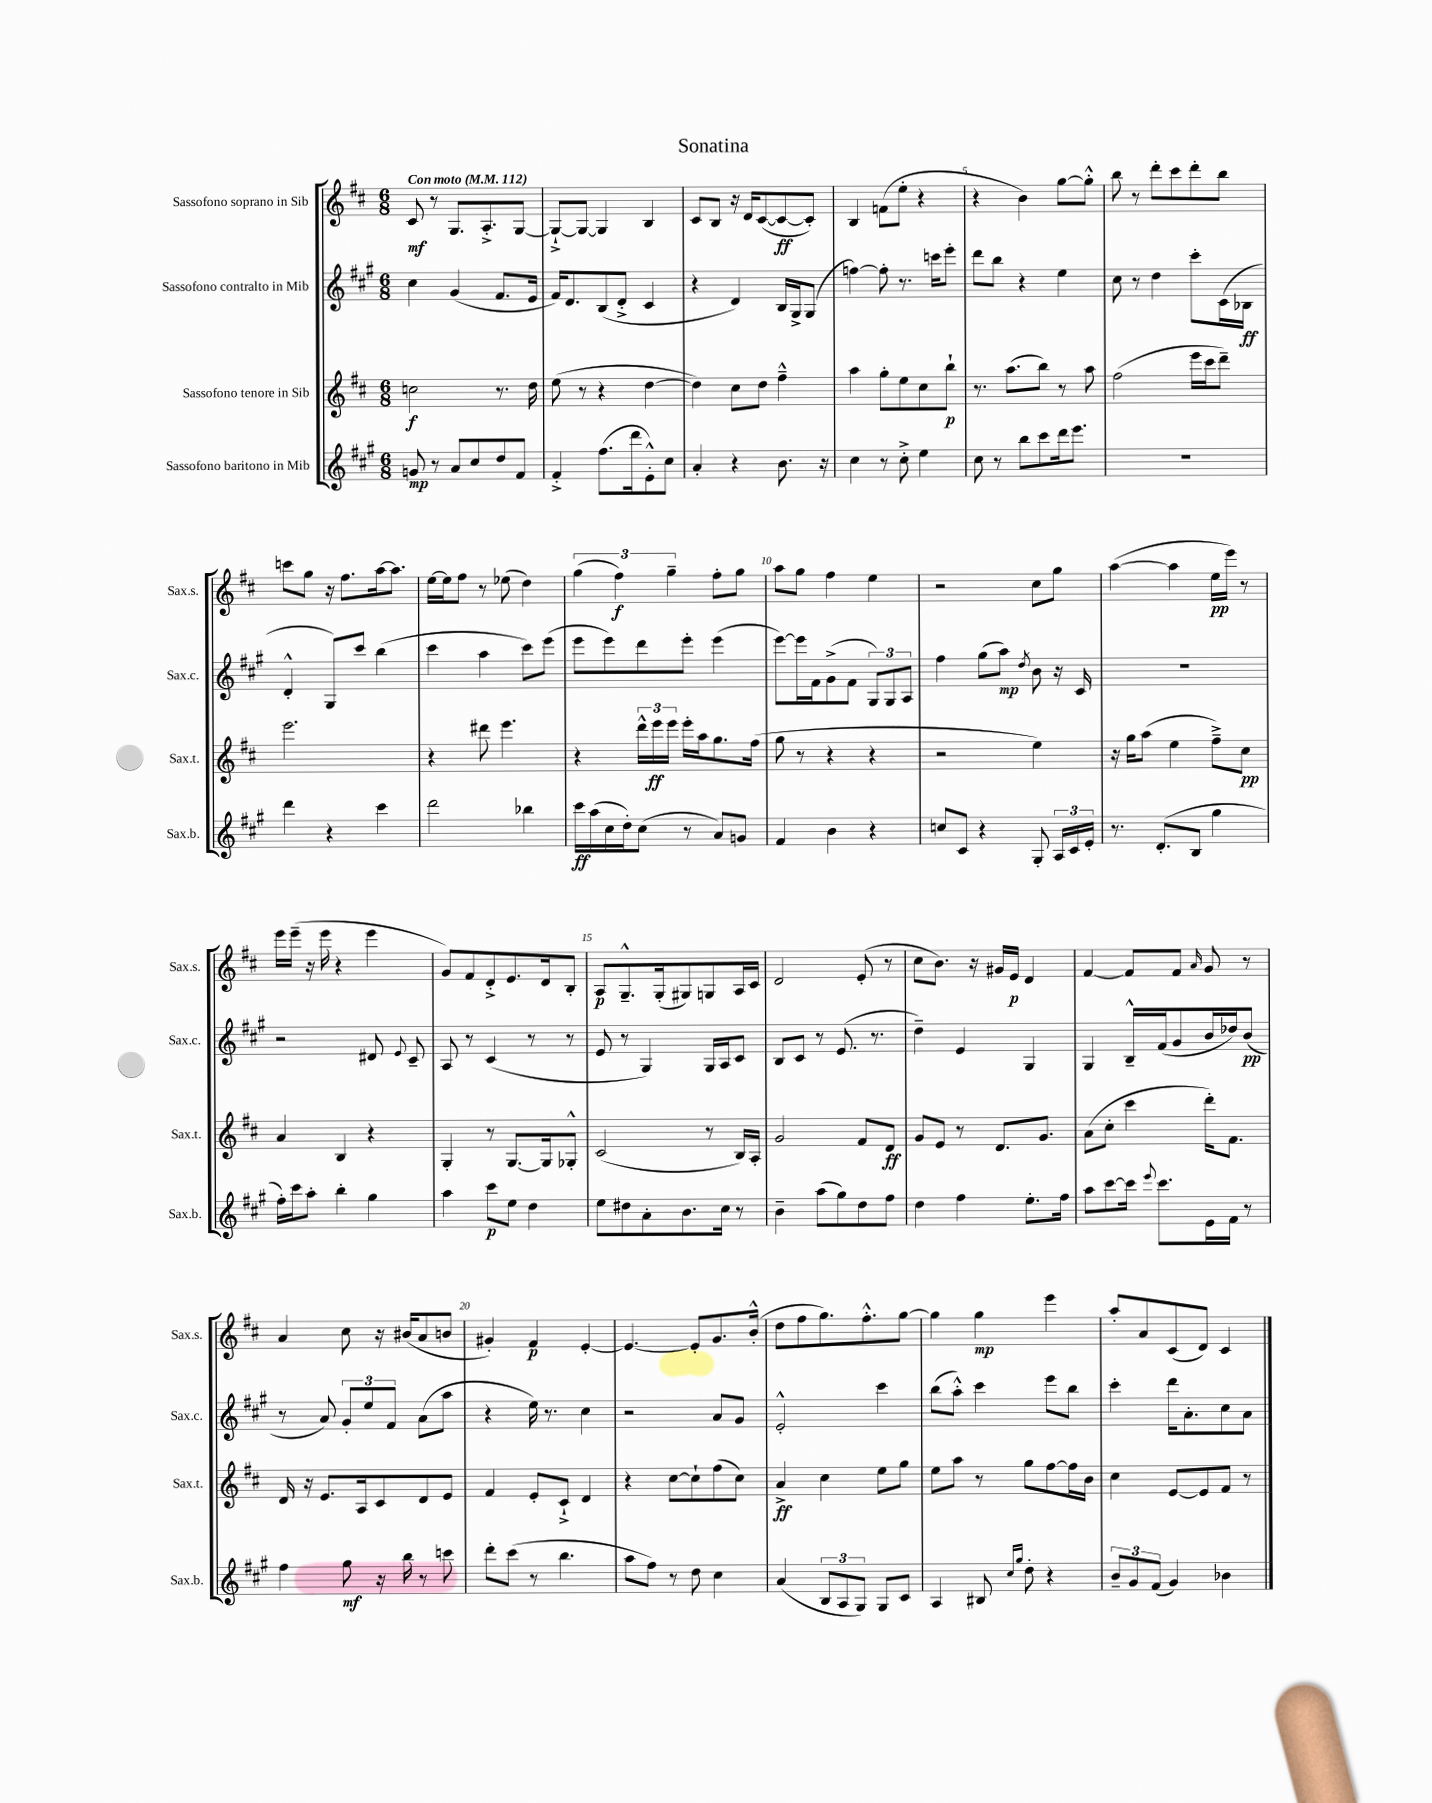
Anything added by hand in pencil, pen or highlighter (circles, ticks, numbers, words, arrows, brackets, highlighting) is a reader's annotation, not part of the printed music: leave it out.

**kern	**kern	**kern	**kern
*staff4	*staff3	*staff2	*staff1
*clefG2	*clefG2	*clefG2	*clefG2
*k[f#c#g#]	*k[f#c#]	*k[f#c#g#]	*k[f#c#]
*M6/8	*M6/8	*M6/8	*M6/8
*MM112	*MM112	*MM112	*MM112
8g	2cc	4cc#	8c#
8r	.	.	8r
8a	.	(4g#	8.G
8cc#	.	.	.
.	.	.	8.A'^
8dd	8.r	8.f#	.
8f#	.	.	[8G
.	16dd	16e	.
=	=	=	=
4f#'^	(8ee	16f#)	8G`^_
.	.	8.d	.
.	8r	.	8G_
(8.ff#	4r	(8B	4G]
.	.	8d'^	.
16ddd	.	.	.
8e'^^)	[4dd	4c#	4B
8cc#	.	.	.
=	=	=	=
4a'	4dd])	4r	8c#
.	.	.	8B
4r	8cc#	4d)	16r
.	.	.	16d
.	8dd	.	([8c#
8.b	4ff#~^^	16B	8c#_
.	.	16G#^	.
.	.	(8G#	8c#'])
16r	.	.	.
=	=	=	=
4cc#	4aa	[4ff)	4B
8r	8gg'	8ff']	(8f
8cc#'^	8ee	8.r	8ee'
4ee	8cc#	.	4r
.	.	16ccc	.
.	8bb`	8eee'	.
=	=	=	=
8cc#	8.r	8ddd	4r
8r	.	8bb	.
.	(8.aa	.	.
8bb	.	4r	4b)
8ccc#	8bb)	.	.
16ddd	8r	4ee	[8gg
8.eee	.	.	.
.	8aa	.	8gg'^^]
=	=	=	=
2.r	(2ff#	8cc#	8bb
.	.	8r	8r
.	.	4dd	8ddd'
.	.	.	8ccc#
.	16eee	8ccc#'	8ddd'
.	16ccc#	.	.
.	8ddd~)	(16c#	8bb
.	.	16B-	.
=	=	=	=
4ddd	2.eee	4d'^^	8ccc
.	.	.	8gg
4r	.	8G#)	16r
.	.	.	8.ff#
.	.	8ccc#	.
4ccc#	.	(4bb	[16aa
.	.	.	8.aa]
=	=	=	=
2ddd	4r	4ccc#	[16ee
.	.	.	16ee]
.	.	.	8ff#
.	8ddd#	4aa	8r
.	4.eee	.	(8ee-
4bb-	.	8ccc#)	4dd)
.	.	(8eee	.
=	=	=	=
16ccc#	4r	8eee	(6gg
(16aa	.	.	.
16cc#	.	8eee)	.
.	.	.	6ff#)
16dd')	.	.	.
(8cc#	24ddd^^	8ddd	.
.	24eee	.	.
.	24eee	.	6gg~
8r	16eee'	8eee'	.
.	16aa	.	.
8a)	8.gg	(4eee	8ff#'
8g	.	.	8gg
.	(16ff#	.	.
=	=	=	=
4f#	8gg	[8eee)	8aa
.	8r	16eee]	8gg
.	.	16f#	.
4b	4r	(8g#^	4ff#
.	.	8f#	.
4r	4r	12G#)	4ee
.	.	12G#	.
.	.	12A	.
=	=	=	=
8cc	2r	4ff#	2r
8c#	.	.	.
4r	.	(8gg#	.
.	.	8aa)	.
.	.	8qdd	.
8G#'	4ee)	8b	8cc#
24A	.	16r	8gg
24c#	.	.	.
.	.	16c#	.
24e'	.	.	.
=	=	=	=
8.r	16r	2.r	([4aa
.	16gg	.	.
.	(8aa	.	.
(8.d'	.	.	.
.	4ee	.	4aa]
8B	.	.	.
4gg#	8ff#~^)	.	16ee
.	.	.	16eee)
.	8cc#	.	8r
=	=	=	=
16ff#')	4a	2r	16eee
16ccc#	.	.	(16eee~
8aa'	.	.	16r
.	.	.	16eee
4bb'	4B	.	4r
4gg#	4r	8d#	4eee
.	.	8qqe	.
.	.	8c#~	.
=	=	=	=
4aa	4G'	8A	8g)
.	.	8r	8f#
8ccc#	8r	(4c#	8d'^
8ee	[8.G	.	8.e
4dd	.	8r	.
.	16G]	.	16d
.	8G-'^^	8r	8B'
=	=	=	=
8ee	(2c#	8e	8A
8dd#	.	8r	8.G~^^
8a'	.	4G#)	.
.	.	.	(16G'
8.b	.	.	8G#)
.	8r	16G#	8G
16cc#	.	16A	.
8r	16B)	8c#	16A
.	16A'	.	16c#
=	=	=	=
4b~	2g	8B	2d
.	.	8c#	.
(8aa	.	8r	.
8gg#)	.	(8.e	.
8dd	8f#	.	(8e'
.	.	8.r	.
8ff#	8d	.	8r
=	=	=	=
4dd	8g	4dd~)	8cc#
.	8e	.	8.b)
4ff#	8r	4e	.
.	.	.	16r
.	8.d	.	16g#
.	.	.	16e
8.ee'	.	4G#	4d
.	8.g	.	.
16ff#	.	.	.
=	=	=	=
8aa	(8a	4G#	[4f#
[8ccc#	8cc#'	.	.
16ccc#]	4ccc#	16B~^^	8f#]
8qqeee	.	.	.
8.ccc#	.	(16f#	.
.	.	8g#	8f#
.	.	.	16qqa
16e	16ddd')	16b	8g
16f#	8.f#	16dd-)	.
8r	.	(8b	8r
=	=	=	=
4ff#	16d	8r	4a
.	16r	.	.
.	8.e	8a)	.
8gg#	.	12g#'	8cc#
.	16A	.	.
.	.	12ee	.
16r	8c#	.	16r
.	.	12f#	.
16bb	.	.	(16b#
8r	8d	(8a	8a
8ccc	8e	8aa	8b
=	=	=	=
8ddd'	4f#	4r	4g#')
(8ccc#	.	.	.
8r	8e'	16ee)	4f#
.	.	8.r	.
4.bb	8c#`^	.	.
.	4d	4cc#	[4e'
=	=	=	=
8aa	4r	2r	4.e_
8ff#)	.	.	.
8r	[8cc#	.	.
8dd	8cc#`]	.	8e']
4cc#	(8ff#	8a	8.g
.	8cc#)	8g#	.
.	.	.	(16b'^^
=	=	=	=
(4a	4a^	2e'^^	8dd
.	.	.	8ff#
12B	4cc#	.	8.gg)
12A	.	.	.
12G#)	.	.	.
.	.	.	8.ff#'^^
8G#	8ee	4ccc#	.
8c#	8gg	.	[8gg
=	=	=	=
4A	8ee	(8bb	4gg]
.	8aa	8aa'^^)	.
8B#	8r	4ccc#	4gg
16qqcc#	.	.	.
16qqgg#	.	.	.
8dd'	8gg	.	.
4r	[8ff#	8eee	4eee
.	16ff#]	8bb	.
.	16b	.	.
=	=	=	=
12b~	4cc#	4ccc#'	8aa'
12g#	.	.	.
.	.	.	8a
(12f#	.	.	.
4g#)	[8e	16ddd	(8c#
.	.	8.a'	.
.	8e]	.	8d)
4b-	8f#	8cc#	4c#
.	8r	8a	.
==	==	==	==
*-	*-	*-	*-
